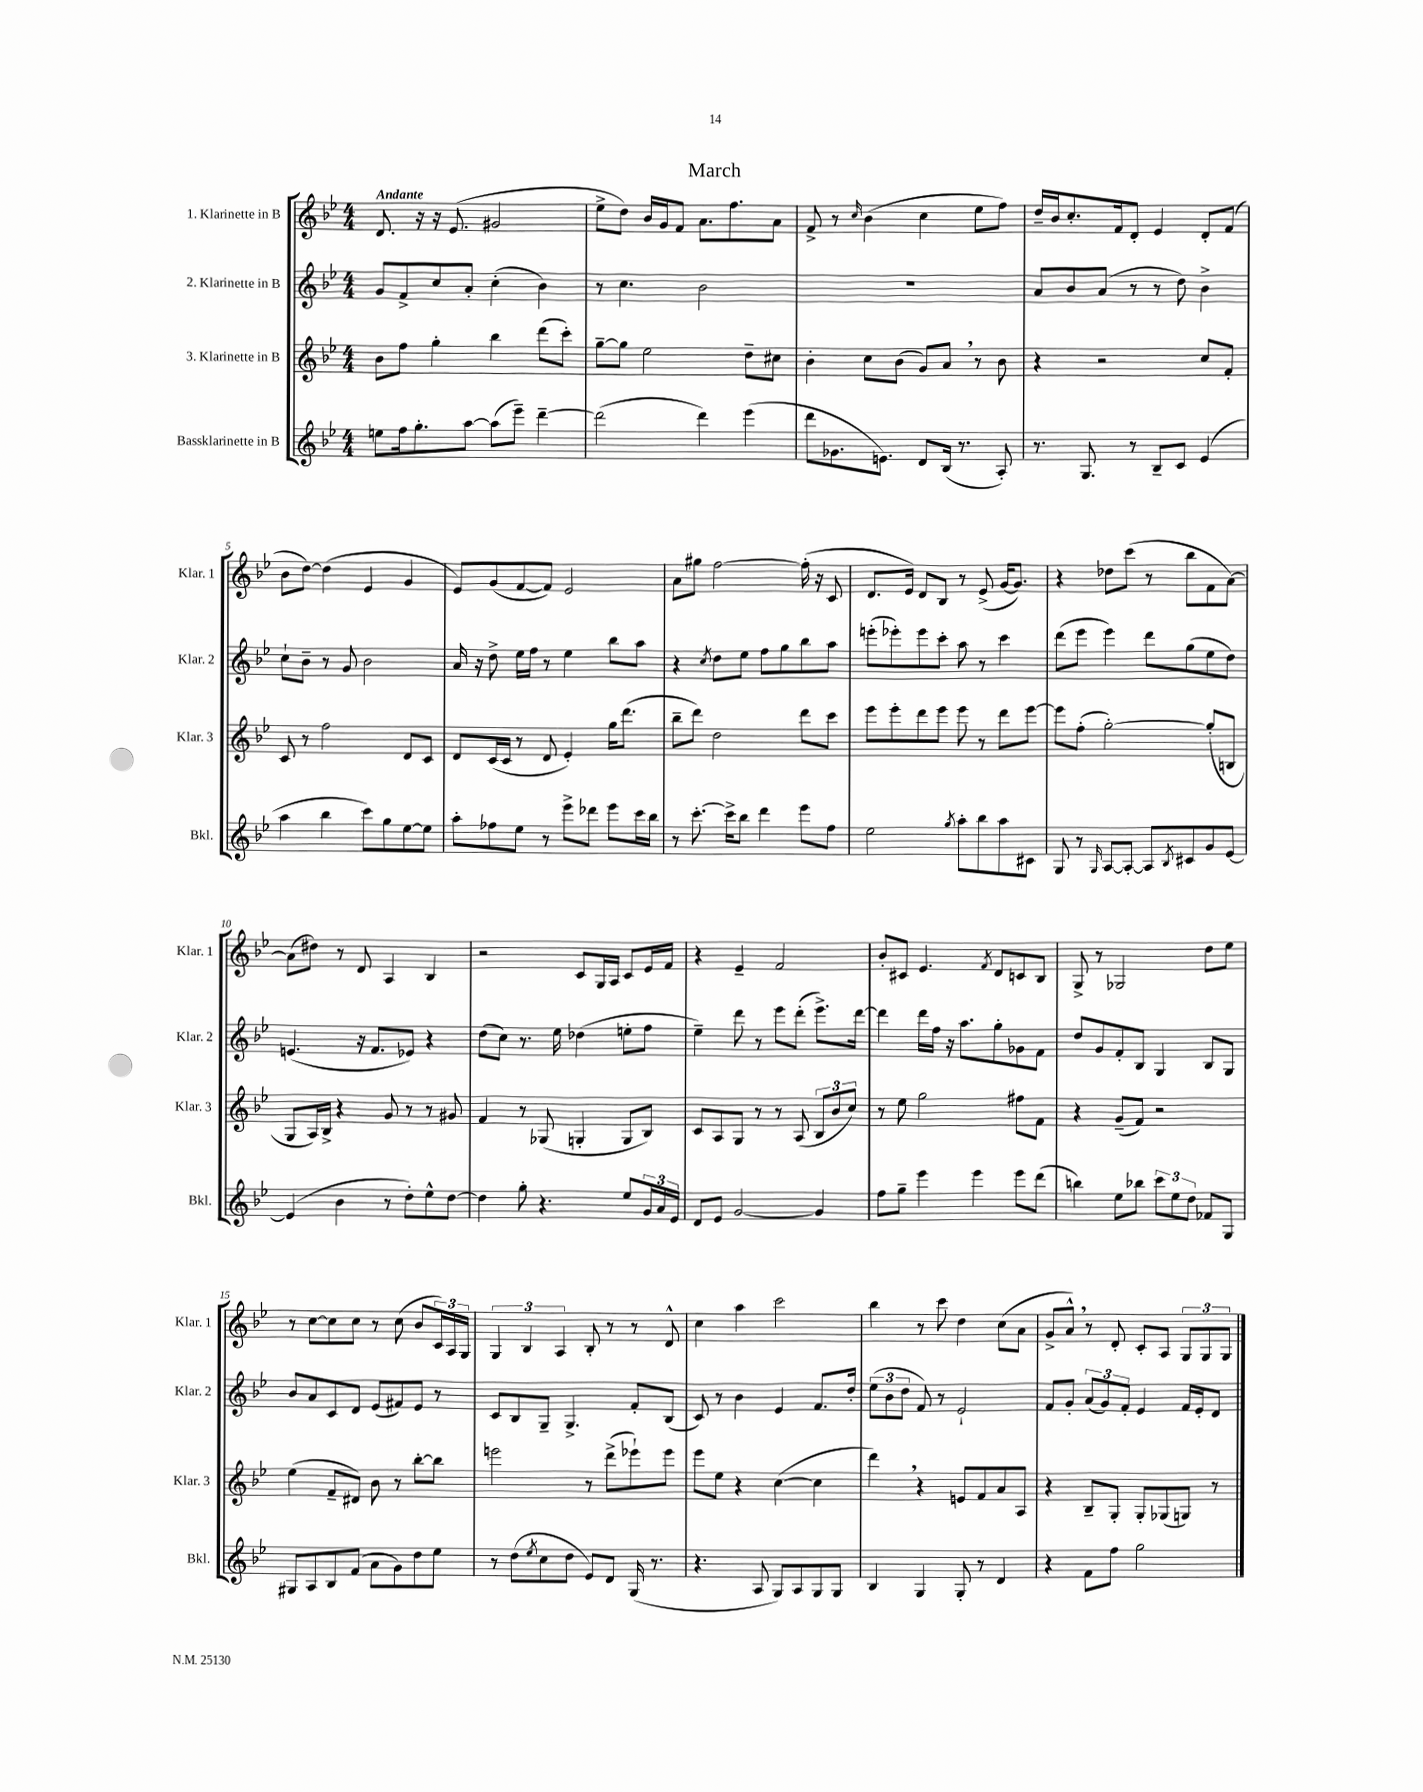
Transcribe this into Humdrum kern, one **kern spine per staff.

**kern	**kern	**kern	**kern
*staff4	*staff3	*staff2	*staff1
*clefG2	*clefG2	*clefG2	*clefG2
*k[b-e-]	*k[b-e-]	*k[b-e-]	*k[b-e-]
*M4/4	*M4/4	*M4/4	*M4/4
8ee	8b-	8g	8.d
16ff	8ff	8f^	.
8.gg'	.	.	16r
.	4gg'	8cc	16r
.	.	.	(8.e-
[8aa	.	8a'	.
(8aa]	4bb-	(4cc'	2g#
8eee-~)	.	.	.
[4ddd~	(8ddd	4b-)	.
.	8ccc')	.	.
=	=	=	=
(2ddd]	[8gg~	8r	8ee-^
.	8gg]	4.cc	8dd)
.	2ee-	.	16b-
.	.	.	16g
.	.	.	8f
4ddd)	.	2b-	8.a
.	.	.	8.ff
(4eee-	8dd~	.	.
.	8cc#	.	8a
=	=	=	=
8ddd	4b-'	1r	8f^
8.g-	.	.	8r
.	.	.	16qqcc
.	8cc	.	(4b-
8.e)	.	.	.
.	(8b-	.	.
8d	8g)	.	4cc
(16B-	8a	.	.
8.r	.	.	.
.	8r	.	8ee-
8A')	8b-	.	8ff)
=	=	=	=
8.r	4r	8a	16dd~
.	.	.	16b-
.	.	8b-	8.cc'
8.G	.	.	.
.	2r	(8a	.
.	.	.	16f
8r	.	8r	8d'
8B-~	.	8r	4e-
8c	.	8dd)	.
(4e-	8cc	4b-^	8d'
.	8f'	.	(8f
=	=	=	=
4aa	8c	8cc`	8b-
.	8r	8b-~	[8dd)
4bb-	2ff	8r	(4dd]
.	.	8g	.
8ccc)	.	2b-	4e-
8gg	.	.	.
[8ee-	8d	.	4g
8ee-]	8c	.	.
=	=	=	=
8aa'	8d	16a	8e-)
.	.	16r	.
8ff-	(16c	8dd^	(8g
.	16c	.	.
8ee-	8r	16ee-	[8f
.	.	16ff	.
8r	8d	8r	8f])
8eee-^	4e-')	4ee-	2e-
8ddd-	.	.	.
8eee-	16gg	8bb-	.
.	(8.ddd	.	.
16ccc	.	8aa	.
16bb-	.	.	.
=	=	=	=
8r	8bb-~	4r	8a
[8.ccc'	8ddd)	.	8gg#
.	.	8qcc	.
.	2dd	8dd	[2ff
16ccc^]	.	.	.
8bb-	.	8ee-	.
4ddd	.	8ff	.
.	.	8gg	.
8eee-	8ddd	8bb-	(16ff']
.	.	.	16r
8ff	8ccc	8aa	8c
=	=	=	=
2ee-	8eee-	(8eee'	8.d
.	8eee-'	8eee-')	.
.	.	.	16e-)
.	8ddd	8eee-	8d
.	8eee-	8ccc'	8B-
8qgg	.	.	.
8aa'	8eee-	8aa	8r
8bb-	8r	8r	(8e-^
8aa	8ddd	4ccc	[16g
.	.	.	8.g])
8c#	[8eee-	.	.
=	=	=	=
8G	8eee-]	(8ddd	4r
8r	(8ff'	8eee-	.
16qqG	.	.	.
[8A	[2gg')	4eee-)	8dd-
8A'_	.	.	(8ccc
8A]	.	8ddd	8r
8qB-	.	.	.
8c#	.	(8gg	8bb-
8g	(8gg']	8ee-	8f
[8e-	8B	8dd)	[8a)
=	=	=	=
(4e-]	8G	(4.e	(8a]
.	16A)	.	8dd#)
.	16B-^	.	.
4b-	4r	.	8r
.	.	16r	8d
.	.	8.f	.
8r	8g	.	4A
8dd')	8r	8e-)	.
8ee-^^	8r	4r	4B-
[8dd	8g#	.	.
=	=	=	=
4dd]	4f	(8dd	2r
.	.	8cc)	.
8gg'	8r	8.r	.
4.r	(8G-	.	.
.	.	16ee-	.
.	4G'	(4dd-	8c
.	.	.	16G
.	.	.	16A
8ee-	8G	8ee'	8c
24g	8B-)	8ff	16e-
24a	.	.	.
.	.	.	16f
24e-	.	.	.
=	=	=	=
8d	8c	4ee-~)	4r
8e-	8A	.	.
[2g	8G	8ddd	4e-~
.	8r	8r	.
.	8r	8eee-	2f
.	(8A	(8ddd'	.
4g]	12B-	8.eee-^)	.
.	12b-	.	.
.	12cc)	.	.
.	.	[16ddd	.
=	=	=	=
8ff	8r	4ddd]	8b-'
8gg~	8ee-	.	8c#
4eee-	2gg	16ddd	4.e-
.	.	16ff	.
.	.	16r	.
.	.	8.aa	.
4eee-	.	.	.
.	.	.	8qf
.	.	8gg'	8d
8eee-	8ff#	8g-	8c
(8ddd	8f	8f	8B-
=	=	=	=
4bb)	4r	8dd	8G^
.	.	8g	8r
8ee-	(8g~	8f'	2G-
8bb-	8f)	8B-	.
12ccc	2r	4G	.
12ee-	.	.	.
12dd	.	.	.
8f-	.	8B-	8dd
8G	.	8G	8ee-
=	=	=	=
8G#	(4ee-	8b-	8r
8A	.	8a	[8cc
8B-	8f~	8c	8cc]
(8f	8d#)	8d	8cc
8a	8b-	(8e-	8r
8g)	8r	8f#)	(8cc
8dd	[8bb-'	8e-	8b-
8ee-	8bb-]	8r	24c)
.	.	.	24A
.	.	.	24G
=	=	=	=
8r	2eee	8c	6G
(8dd	.	8B-	.
.	.	.	6B-
8qee-	.	.	.
8cc	.	8G~	.
.	.	.	6A
8dd	.	4.G^	.
8e-)	8r	.	8B-'
8d	(8ddd^	.	8r
(16G	8eee-`)	8f'	8r
8.r	.	.	.
.	8eee-	(8B-	8d^^
=	=	=	=
4.r	8eee-	8c)	4cc
.	8ee-	8r	.
.	4r	4b-	4aa
8A	.	.	.
8G)	([4cc	4e-	2ccc
8A	.	.	.
8G	4cc]	8.f	.
8G	.	.	.
.	.	16dd'	.
=	=	=	=
4B-	4ddd)	(12ee-	4bb-
.	.	12b-	.
.	.	12dd	.
4G	4r	8f)	8r
.	.	8r	8ccc
8G'	8e	2e-`	4dd
8r	8f	.	.
4d	8a	.	(8cc
.	8A	.	8a
=	=	=	=
4r	4r	8f	8g^
.	.	8g'	8a^^)
8f	8B-~	(12a	8r
.	.	12g)	.
8ff	8G'	.	8d'
.	.	12f'	.
2gg	8G'	4e-	8c'
.	(8G-	.	8A
.	8G)	16f	12G
.	.	16e-'	.
.	.	.	12G
.	8r	8d	.
.	.	.	12G
==	==	==	==
*-	*-	*-	*-
